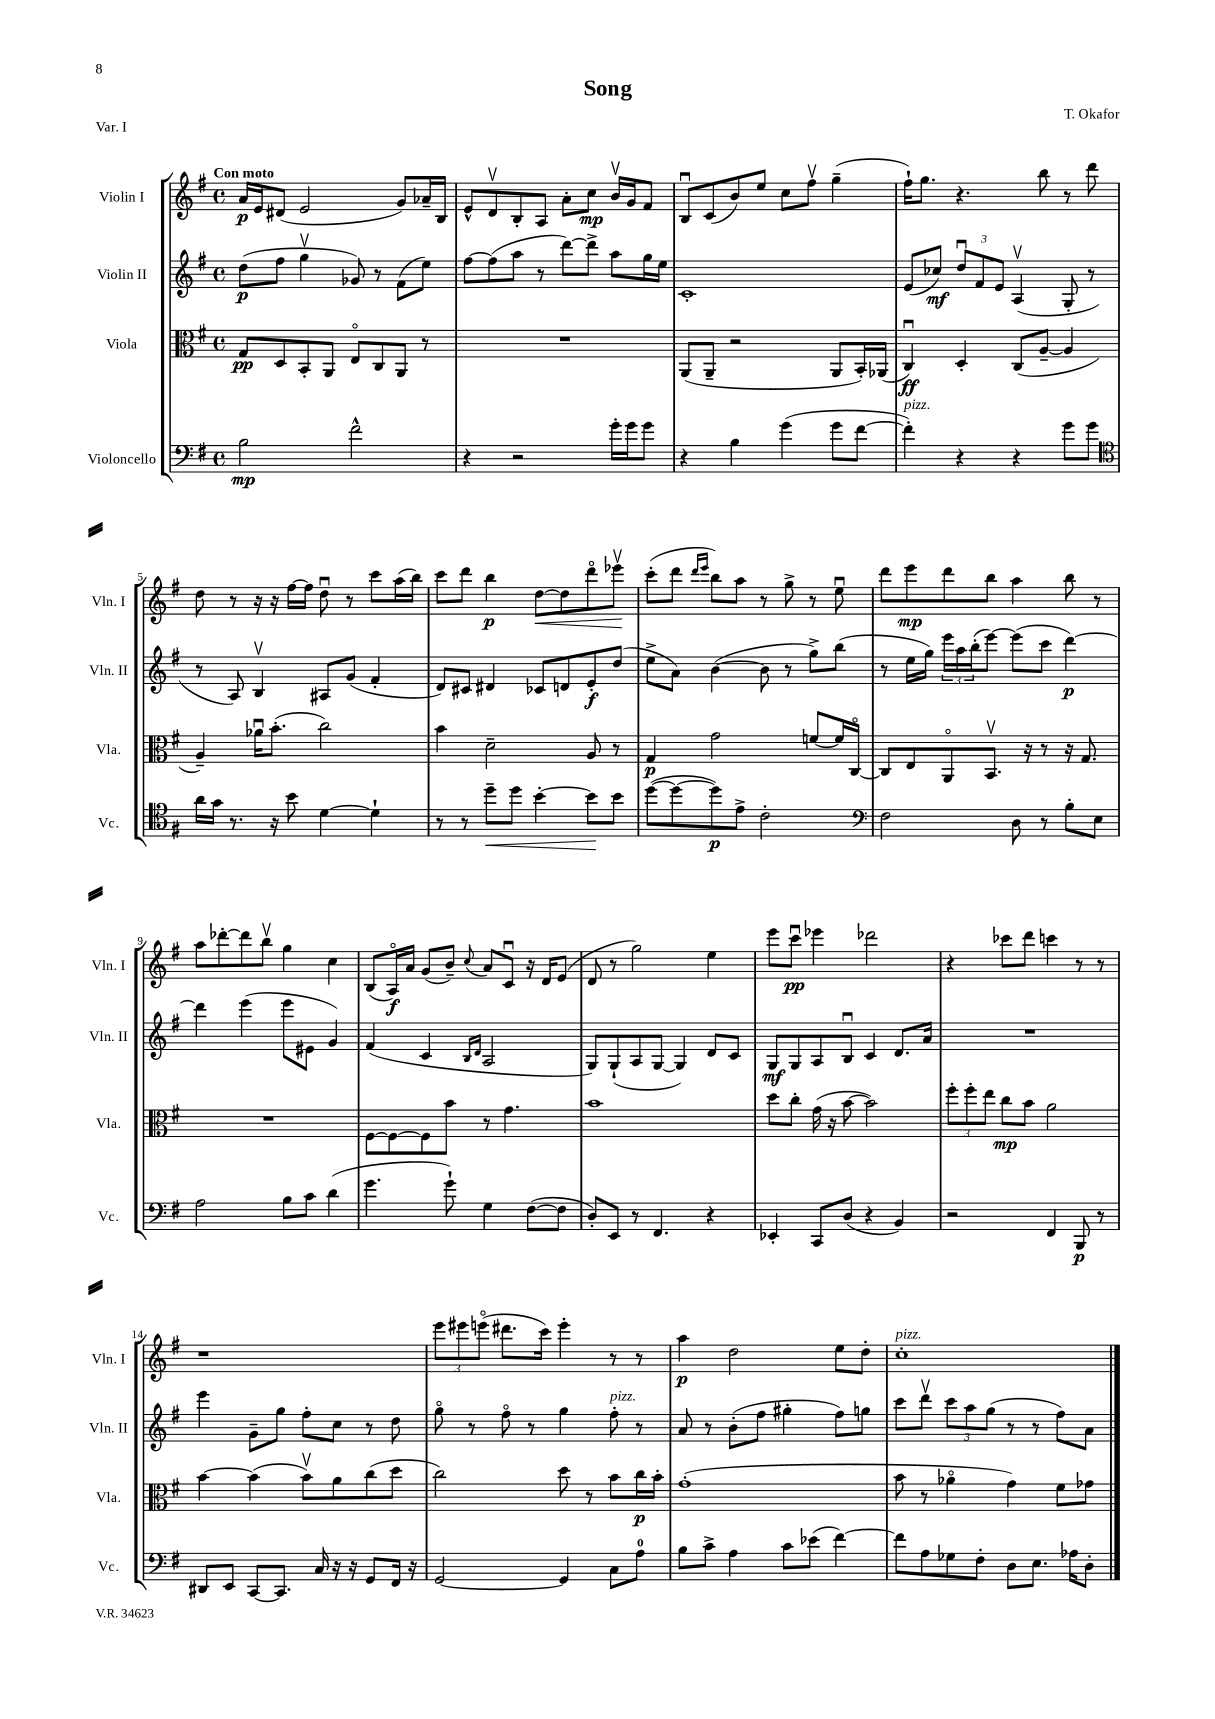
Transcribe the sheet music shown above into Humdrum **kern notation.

**kern	**dynam	**kern	**dynam	**kern	**dynam	**kern	**dynam
*part4	*part4	*part3	*part3	*part2	*part2	*part1	*part1
*staff4	*staff4	*staff3	*staff3	*staff2	*staff2	*staff1	*staff1
*I"Violoncello	*	*I"Viola	*	*I"Violin II	*	*I"Violin I	*
*I'Vc.	*	*I'Vla.	*	*I'Vln. II	*	*I'Vln. I	*
*clefF4	*	*clefC3	*	*clefG2	*	*clefG2	*
*k[f#]	*	*k[f#]	*	*k[f#]	*	*k[f#]	*
*M4/4	*	*M4/4	*	*M4/4	*	*M4/4	*
*met(c)	*	*met(c)	*	*met(c)	*	*met(c)	*
=1	=1	=1	=1	=1	=1	=1	=1
!	!	!	!	!	!	!LO:TX:a:B:t=Con moto	!
2B\	mp	8G/L	pp	(8dd\L	p	16a/LL	p
.	.	.	.	.	.	16e/J	.
.	.	8D/	.	8ff#\J	.	(8d#X/J	.
.	.	8BB'/	.	4ggv\	.	2e/	.
.	.	8AA/J	.	.	.	.	.
2f#^^\	.	8E/L	.	8g-X/)	.	.	.
.	.	8C/	.	8r	.	.	.
.	.	8AA/J	.	(8f#\L	.	8g/L)	.
.	.	8r	.	8ee\J)	.	16a-X~/L	.
.	.	.	.	.	.	16B/JJ	.
=2	=2	=2	=2	=2	=2	=2	=2
4r	.	1r	.	[8ff#\L	.	8e^^/L	.
.	.	.	.	(8ff#\]	.	8dv/	.
2r	.	.	.	8aa\J	.	8B'/	.
.	.	.	.	8r	.	8A/J	.
.	.	.	.	[8ddd\L)	.	8a'\L	.
.	.	.	.	8ddd^\J]	.	8cc\J	mp
16g'\LL	.	.	.	8aa\L	.	16bv/LL	.
16g\J	.	.	.	.	.	16g/J	.
8g\J	.	.	.	16gg\L	.	8f#/J	.
.	.	.	.	16ee\JJ	.	.	.
=3	=3	=3	=3	=3	=3	=3	=3
4r	.	(8AA/L	.	1c'	.	8Bu/L	.
.	.	8AA~/J	.	.	.	(8c/	.
4B\	.	2r	.	.	.	8b/)	.
.	.	.	.	.	.	8ee/J	.
(4g\	.	.	.	.	.	8cc\L	.
.	.	.	.	.	.	8ff#v\J	.
8g\L	.	8AA/L	.	.	.	(4gg~\	.
[8f#\J	.	16BB'/L)	.	.	.	.	.
.	.	(16AA-X/JJ	.	.	.	.	.
=4	=4	=4	=4	=4	=4	=4	=4
!LO:TX:a:i:t=pizz.	!	!	!	!	!	!	!
4f#'\])	.	4Cu/)	ff	(8e/L	.	16ff#`\KL)	.
.	.	.	.	.	.	8.gg\J	.
.	.	.	.	8cc-X/J)	mf	.	.
4r	.	4D'/	.	12ddu/L	.	4.r	.
.	.	.	.	12f#/	.	.	.
.	.	.	.	12e/J	.	.	.
4r	.	(8C/L	.	(4Av/	.	.	.
.	.	[8A~/J	.	.	.	8bb\	.
8g\L	.	4A/]	.	8G'/	.	8r	.
8g\J	.	.	.	8r	.	8ddd\	.
!!LO:LB:g=z
=5	=5	=5	=5	=5	=5	=5	=5
*clefC4	*	*	*	*	*	*	*
16a\LL	.	4A~/)	.	8r	.	8dd\	.
16g\JJ	.	.	.	.	.	.	.
8.r	.	.	.	8A/)	.	8r	.
.	.	16a-Xu\KL	.	4Bv/	.	16r	.
16r	.	(8.b'\J	.	.	.	16r	.
8b\	.	.	.	.	.	[16ff#\LL	.
.	.	.	.	.	.	16ff#\JJ]	.
[4d\	.	2cc\)	.	8A#X/L	.	8ddu\	.
.	.	.	.	(8g/J	.	8r	.
4d`\]	.	.	.	4f#'/	.	8ccc\L	.
.	.	.	.	.	.	(16aa\L	.
.	.	.	.	.	.	16bb\JJ)	.
=6	=6	=6	=6	=6	=6	=6	=6
8r	.	4b\	.	8d/L)	.	8ccc\L	.
8r	.	.	.	8c#X/J	.	8ddd\J	.
!	!LO:HP:b	!	!	!	!	!	!
8dd~\L	<	2d~\	.	4d#X/	.	4bb\	p
8dd\J	.	.	.	.	.	.	.
!	!	!	!	!	!	!	!LO:HP:b
[4b'\	.	.	.	8c-X/L	.	[8dd\L	<
.	.	.	.	8dn/	.	8dd\]	.
8b\L]	.	8A/	.	8e'/	f	8ddd\	.
8b\J	[	8r	.	(8dd/J	.	8eee-Xv\J	.
.	.	.	.	.	.	.	[
=7	=7	=7	=7	=7	=7	=7	=7
([8dd\L	.	4G/	p	8ee^\L	.	(8ccc'\L	.
8dd\_	.	.	.	8a\J)	.	8ddd\J	.
.	.	.	.	.	.	16qqddd/LL	.
.	.	.	.	.	.	16qqeee/JJ	.
8dd\])	p	2g\	.	([4b\	.	8bb\L)	.
8e^\J	.	.	.	.	.	8aa\J	.
2c'\	.	.	.	8b\]	.	8r	.
.	.	.	.	8r	.	8gg^\	.
.	.	[8fn/L	.	8gg^\L)	.	8r	.
.	.	16f/L]	.	(8bb\J	.	8eeu\	.
.	.	[16C/JJ	.	.	.	.	.
=8	=8	=8	=8	=8	=8	=8	=8
*clefF4	*	*	*	*	*	*	*
2F#\	.	8C/L]	.	8r	.	8ddd\L	.
.	.	8E/	.	16ee\LL	.	8eee\	mp
.	.	.	.	16gg\JJ)	.	.	.
.	.	8AA/	.	24eee\LL	.	8ddd\	.
.	.	.	.	24aa\	.	.	.
.	.	.	.	(24bb'\J	.	.	.
.	.	8.BBv/J	.	[8eee\J)	.	8bb\J	.
8D\	.	.	.	(8eee\L]	.	4aa\	.
.	.	16r	.	.	.	.	.
8r	.	8r	.	8ccc\J	.	.	.
8B'\L	.	16r	.	[4ddd\)	p	8bb\	.
.	.	8.G/	.	.	.	.	.
8E\J	.	.	.	.	.	8r	.
!!LO:LB:g=z
=9	=9	=9	=9	=9	=9	=9	=9
2A\	.	1r	.	4ddd\]	.	8aa\L	.
.	.	.	.	.	.	[8ddd-X'\	.
.	.	.	.	(4eee\	.	8ddd-\]	.
.	.	.	.	.	.	8bbv\J	.
8B\L	.	.	.	8eee\L	.	4gg\	.
8c\J	.	.	.	8e#X\J	.	.	.
(4d\	.	.	.	4g/)	.	4cc\	.
=10	=10	=10	=10	=10	=10	=10	=10
4.g\	.	[8F#\L	.	(4f#/	.	(8B/L	.
.	.	8F#\_	.	.	.	16A/L)	f
.	.	.	.	.	.	16a/JJ	.
.	.	8F#\]	.	4c/	.	(8g/L	.
8g`\)	.	8b\J	.	.	.	8b~/J)	.
.	.	.	.	16qqB/LL	.	.	.
.	.	.	.	16qqd/JJ	.	8qqcc/	.
4G\	.	8r	.	2A/	.	8a/L	.
.	.	4.g\	.	.	.	8cu/J	.
([8F#\L	.	.	.	.	.	16r	.
.	.	.	.	.	.	16d/KL	.
8F#\J]	.	.	.	.	.	(8e/J	.
=11	=11	=11	=11	=11	=11	=11	=11
8D'/L)	.	1b	.	8G/L)	.	8d/	.
8EE/J	.	.	.	(8G`/	.	8r	.
8r	.	.	.	8A/	.	2gg\)	.
4.FF#/	.	.	.	[8G/J	.	.	.
.	.	.	.	4G/])	.	.	.
4r	.	.	.	8d/L	.	4ee\	.
.	.	.	.	8c/J	.	.	.
=12	=12	=12	=12	=12	=12	=12	=12
4EE-X'/	.	8dd\L	.	8G/L	mf	8eee\L	.
.	.	8cc'\J	.	8G/	.	8cccu\J	pp
8CC/L	.	(16g\	.	8A/	.	4eee-X\	.
.	.	16r	.	.	.	.	.
(8D/J	.	[8b\	.	8Bu/J	.	.	.
4r	.	2b\])	.	4c/	.	2ddd-X\	.
4BB/)	.	.	.	8.d/L	.	.	.
.	.	.	.	16a/Jk	.	.	.
=13	=13	=13	=13	=13	=13	=13	=13
2r	.	12ff#'\L	.	1r	.	4r	.
.	.	12ff#'\	.	.	.	.	.
.	.	12ee\J	.	.	.	.	.
.	.	8cc\L	mp	.	.	8ccc-X\L	.
.	.	8b\J	.	.	.	8ddd\J	.
4FF#/	.	2a\	.	.	.	4cccn\	.
8BBB/	p	.	.	.	.	8r	.
8r	.	.	.	.	.	8r	.
!!LO:LB:g=z
=14	=14	=14	=14	=14	=14	=14	=14
8DD#X/L	.	[4b\	.	4eee\	.	1r	.
8EE/J	.	.	.	.	.	.	.
[8CC/L	.	(4b\]	.	8g~\L	.	.	.
8.CC/J]	.	.	.	8gg\J	.	.	.
.	.	8bv\L)	.	8ff#'\L	.	.	.
16C/	.	.	.	.	.	.	.
16r	.	8a\	.	8cc\J	.	.	.
16r	.	.	.	.	.	.	.
8GG/L	.	(8cc\	.	8r	.	.	.
16FF#/Jk	.	8dd\J	.	8dd\	.	.	.
16r	.	.	.	.	.	.	.
=15	=15	=15	=15	=15	=15	=15	=15
[2GG/	.	2cc\)	.	8gg\	.	12eee\L	.
.	.	.	.	.	.	12eee#X\	.
.	.	.	.	8r	.	.	.
.	.	.	.	.	.	(12eeen\J	.
.	.	.	.	8ff#\	.	8.ddd#X\L	.
.	.	.	.	8r	.	.	.
.	.	.	.	.	.	16ccc\Jk)	.
4GG/]	.	8dd\	.	4gg\	.	4eee'\	.
.	.	8r	.	.	.	.	.
!	!	!	!	!LO:TX:a:i:t=pizz.	!	!	!
8C\L	.	8b\L	.	8ff#'\	.	8r	.
8A\J	.	16cc\L	p	8r	.	8r	.
.	.	16b'\JJ	.	.	.	.	.
=16	=16	=16	=16	=16	=16	=16	=16
8B\L	.	(1g'	.	8a/	.	4aa\	p
8c^\J	.	.	.	8r	.	.	.
4A\	.	.	.	(8b'\L	.	2dd\	.
.	.	.	.	8ff#\J	.	.	.
8c\L	.	.	.	4gg#X'\	.	.	.
(8e-X\J	.	.	.	.	.	.	.
[4f#\)	.	.	.	8ff#\L)	.	8ee\L	.
.	.	.	.	8ggn\J	.	8dd'\J	.
=17	=17	=17	=17	=17	=17	=17	=17
!	!	!	!	!	!	!LO:TX:a:i:t=pizz.	!
8f#\L]	.	8b\	.	8ccc\L	.	1cc'	.
8A\	.	8r	.	8dddv\J	.	.	.
8G-X\	.	4a-X\	.	12ccc\L	.	.	.
.	.	.	.	12aa\	.	.	.
8F#'\J	.	.	.	.	.	.	.
.	.	.	.	(12gg\J	.	.	.
8D\L	.	4g\)	.	8r	.	.	.
8.E\J	.	.	.	8r	.	.	.
.	.	8f#\L	.	8ff#\L)	.	.	.
16A-X\KL	.	.	.	.	.	.	.
8D'\J	.	8g-X\J	.	8a\J	.	.	.
==	==	==	==	==	==	==	==
*-	*-	*-	*-	*-	*-	*-	*-
